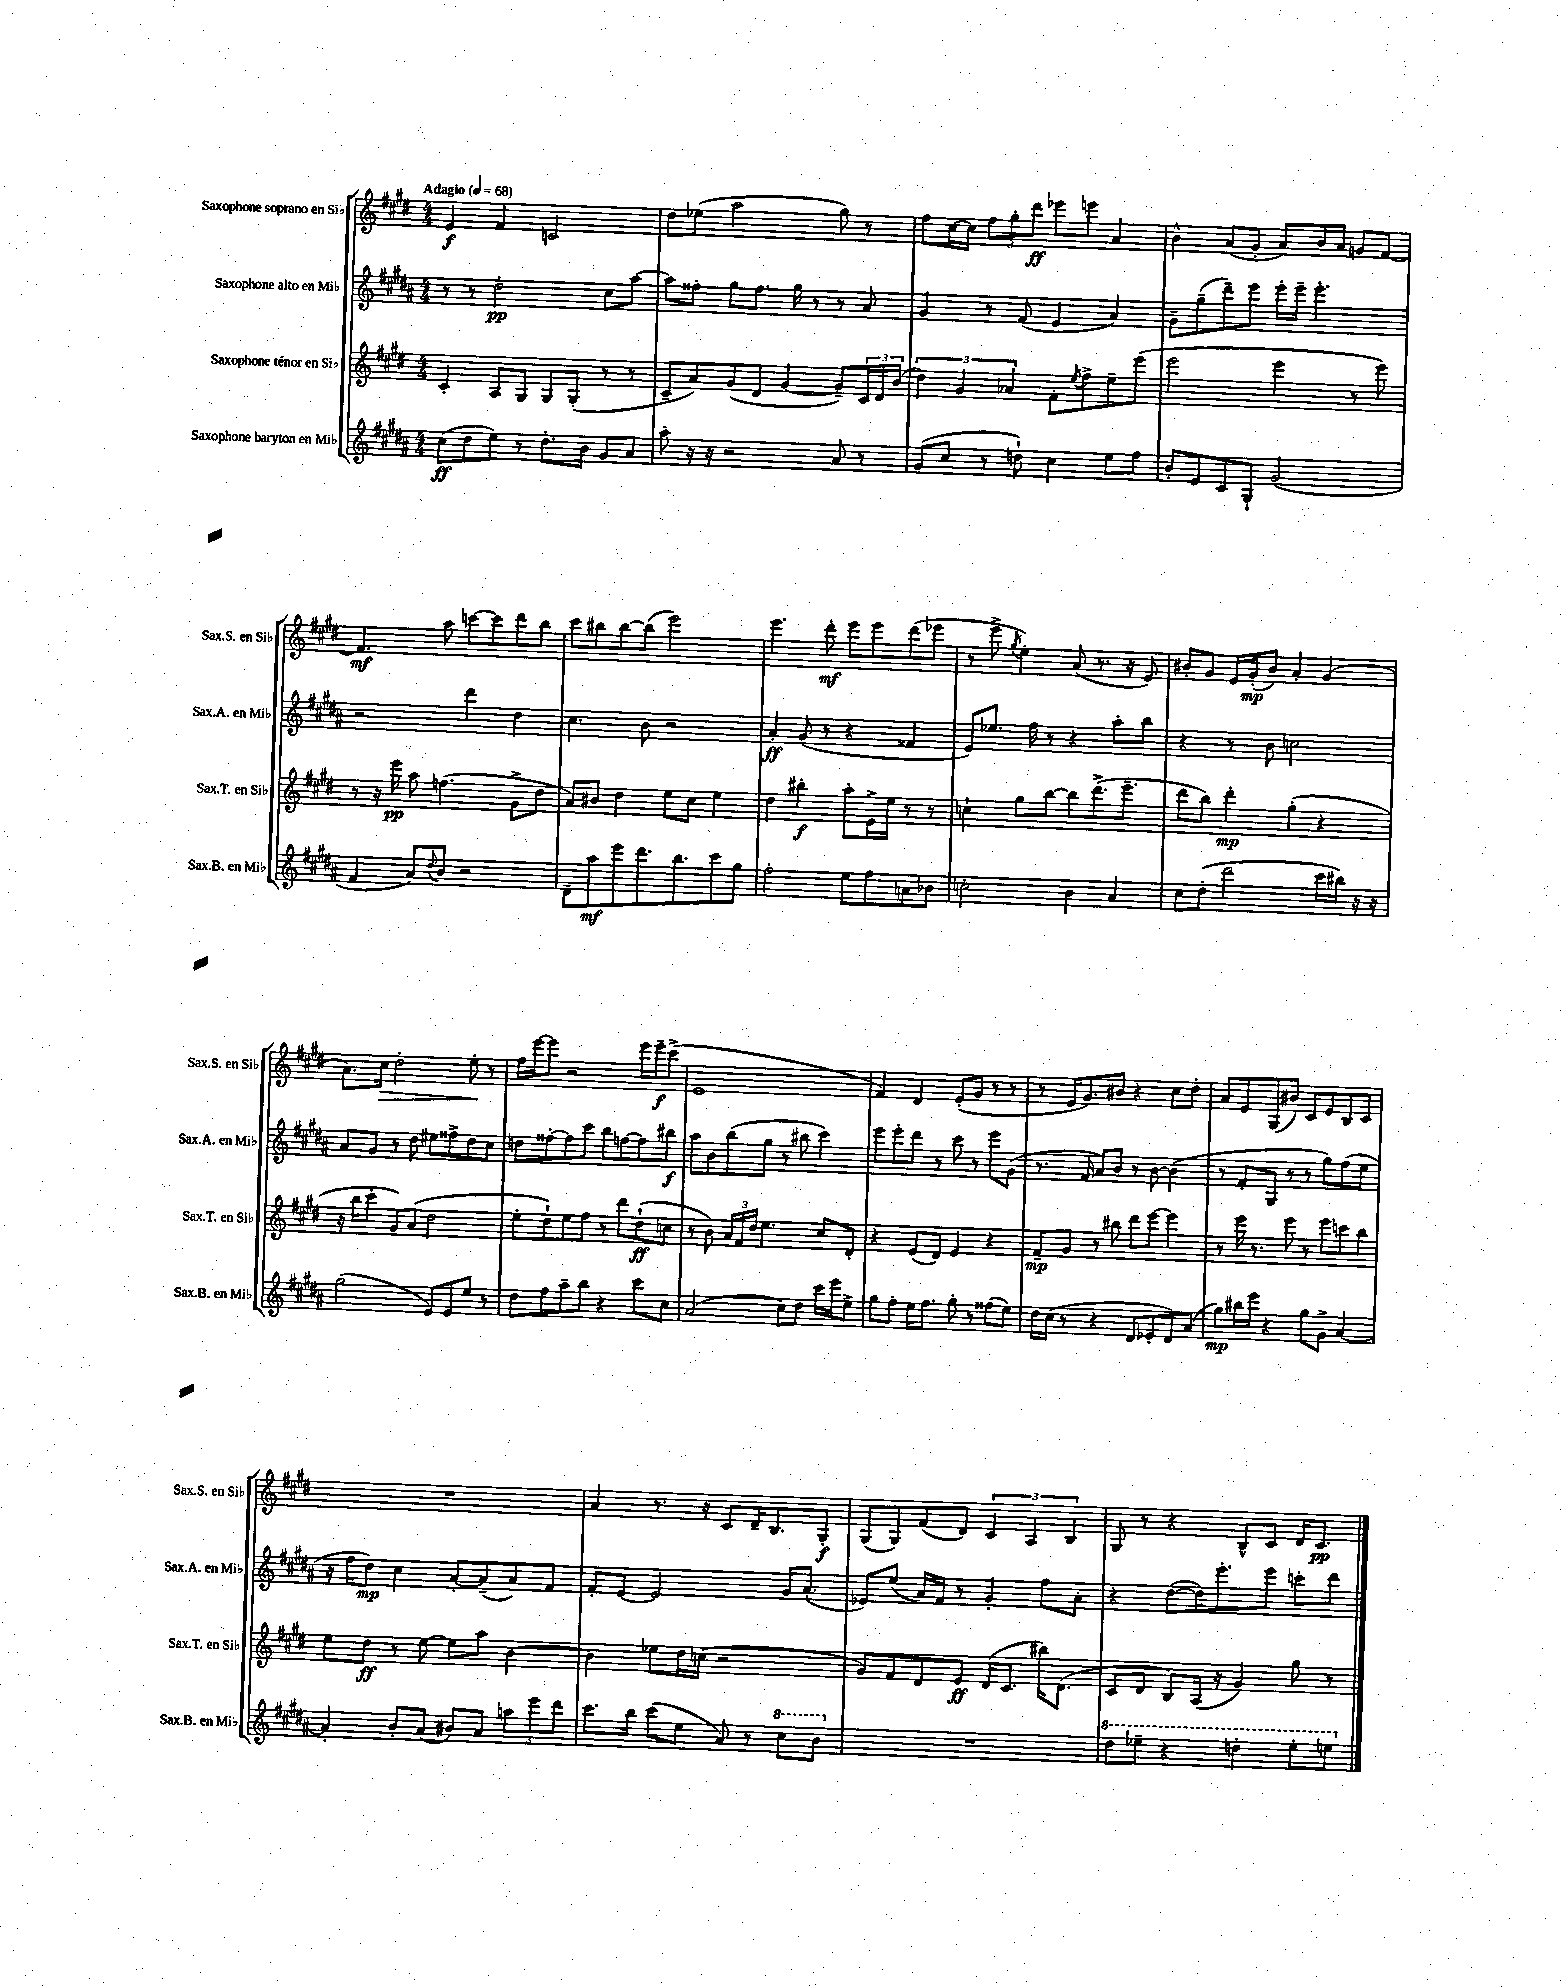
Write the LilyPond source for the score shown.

<<
\new StaffGroup <<
\new Staff = "s0" \with { instrumentName = "Saxophone soprano en Sib" shortInstrumentName = "Sax.S. en Sib" } {
    \clef treble \key e \major \numericTimeSignature \time 4/4 \tempo "Adagio" 4 = 68
    e'4\f fis'4 c'2 |
    dis''8 ees''8( a''2 gis''8) r8 |
    fis''8 cis''16~ cis''16 \tuplet 3/2 { fis''8 gis''8-. dis'''8\ff } ees'''8 e'''8 a'4 |
    b'4-^ a'8( gis'8-. a'8) b'16 a'16 g'8 fis'8~ |
    fis'4.\mf a''8 c'''8~ c'''8 dis'''8 b''8 |
    cis'''8 bis''8 bis''8~ bis''8( e'''2) |
    e'''4. dis'''8-.\mf e'''8 e'''8 dis'''8( ees'''8 |
    r8 e'''8-> \acciaccatura { gis''8 } e''4-.) a'8( r8. r16 e'8) |
    bis'8-. gis'8 e'16 gis'16-.\mp( bis'8) a'4-. gis'4( |
    a'8.) cis''16\> dis''2-. e''8-.\! r8 |
    fis''16 e'''16~ e'''8 r2 e'''16 e'''16--\f cis'''8->( |
    e'1 |
    fis'4) dis'4 e'8-.( gis'8 r8 r8 |
    r8 e'16 gis'8.) bis'8 r4 cis''8 dis''8-. |
    a'8 e'8 gis8( bis'8) cis'8 e'8 b8 cis'8 |
    R1 |
    a'4 r8. r16 cis'8 dis'16-- b8. gis8-.\f |
    gis8( gis8) fis'8( dis'8) \tuplet 3/2 { cis'4 a4 b4 } |
    gis8 r8 r4 b8-^ cis'8 dis'16 cis'8.\pp \bar "|." |
}
\new Staff = "s1" \with { instrumentName = "Saxophone alto en Mib" shortInstrumentName = "Sax.A. en Mib" } {
    \clef treble \key b \major \numericTimeSignature \time 4/4
    r8 r8 dis''2-.\pp cis''8 ais''8~ |
    ais''8 fisis''8-. gis''8 fisis''8. gis''16 r8 r8 ais'8 |
    gis'4 r8 fis'8( e'4 ais'4) |
    gis'8-- gis''8--( dis'''8--) e'''8 e'''16-. e'''16-- e'''4.-. |
    r2 dis'''4 dis''4 |
    cis''4. b'8 r2 |
    ais'4-.\ff gis'8( r8 r4 fisis'4 |
    e'8) ees''8. fis''16 r8 r4 ais''8-. b''8 |
    r4 r8 b'8 c''2 |
    ais'8 gis'8 r8 dis''8 eis''8 fisis''8-> dis''8 cis''8 |
    d''8 fisis''8~-. fisis''8 cis'''8 b''8 f''8~ f''8 bis''8\f |
    ais''8 b'8 b''8( gis''8 r8 bis''8 cis'''4) |
    e'''8 e'''8-. dis'''8 r8 cis'''8 r8 e'''8 gis'8( |
    r8. fis'16 ais'8) b'8 r8 b'8~ b'4( |
    r8 fis'8-. gis8 r8 r8 gis''8) fis''8( e''8 |
    r16 fis''16 dis''8\mp) cis''4 ais'8~-. ais'8--( ais'8) fis'8 |
    fis'8-. e'8~ e'2 gis'16 ais'8.-.( |
    ees'8) e''8( ais'16) fis'16 r8 gis'4-. fis''8 ais'8-. |
    r4 dis''8~( dis''16) e'''8.-. e'''8 c'''8-. dis'''8 \bar "|." |
}
\new Staff = "s2" \with { instrumentName = "Saxophone ténor en Sib" shortInstrumentName = "Sax.T. en Sib" } {
    \clef treble \key e \major \numericTimeSignature \time 4/4
    cis'4-. a8 gis8 gis8 gis8-.( r8 r8 |
    cis'8-- a'8) gis'8( dis'8 gis'4~ gis'8--) \tuplet 3/2 { cis'16 dis'16 b'16( } |
    \tuplet 3/2 { dis''4) gis'4 aes'4 } fis'8-. \acciaccatura { e''8 } fis''8-> e''8-- e'''8( |
    e'''2 e'''4 r8 e'''8) |
    r8 r16 e'''16\pp a''8 f''4.( gis'8-> dis''8 |
    a'8) bis'8 dis''4 e''8 cis''8 e''4 |
    dis''4 bis''4-.\f a''8-. e'16-> e''16 r8 r8 |
    c''4-! gis''8 b''8~ b''8 dis'''8.->( e'''8.-- |
    dis'''8 b''8) dis'''4-.\mp gis''4-.( r4 |
    r16 b''16 cis'''8-. gis'8) a'8( dis''2 |
    e''8-. dis''8-!) e''8 fis''8 r8 dis'''8 dis''8-!\ff( c''8 |
    r8 b'8) \tuplet 3/2 { a'16 fis'16 dis''16 } e''4. cis''8 dis'8-. |
    r4 e'8( dis'8) e'4 r4 |
    fis'8--\mp gis'8 r8 bis''8 dis'''8 e'''8~ e'''4 |
    r8 e'''16 r8. e'''8 r8 e'''8 c'''8 b''8 |
    e''8 dis''8\ff r8 e''8~ e''8 a''8 b'4~ |
    b'4 ees''8 dis''16 c''16( r2 |
    gis'8) fis'8 dis'8 e'8\ff dis'16( cis'8. bis''16) dis'8.( |
    cis'8 dis'8 b8) a16( r16 gis'4) gis''8 r8 \bar "|." |
}
\new Staff = "s3" \with { instrumentName = "Saxophone baryton en Mib" shortInstrumentName = "Sax.B. en Mib" } {
    \clef treble \key b \major \numericTimeSignature \time 4/4
    cis''8\ff( dis''8 e''8) r8 dis''8.-. b'16 gis'8 ais'8 |
    ais''8-. r16 r16 r2 ais'8 r8 |
    gis'8( cis''8 r8 d''8-!) cis''4 e''8 fis''8 |
    b'8-. e'8 cis'8 gis8-! gis'2( |
    fis'4 ais'8) \appoggiatura { dis''8 } b'8 r2 |
    dis'8-- ais''8\mf e'''8 dis'''8. b''8. cis'''8 gis''8 |
    fis''2-. e''8 fis''8 a'8 bes'8 |
    c''2-. b'4 ais'4 |
    cis''8 dis''8-.( dis'''2 cis'''16 bis''16) r16 r16 |
    gis''2( e'8) e'8 e''8 r8 |
    dis''8 fis''8 ais''8-- b''8 r4 cis'''8 cis''8 |
    ais'2( cis''8) dis''8 cis'''16 e'''16 e''8-> |
    gis''8 fis''8-. e''16 fis''8. gis''8-. r8 fisis''8( e''8) |
    dis''16 cis''16( r8 r4 dis'8 ees'8-. dis'8) ais'8( |
    gis''8\mp) bis''16 e'''16 r4 gis''8 gis'8-> ais'4~ |
    ais'4-. b'8-. ais'8( bis'8) ais'8 \tuplet 3/2 { a''8 e'''8 dis'''8 } |
    cis'''8. b''16 cis'''8( e''8 ais'8) r8 \ottava #1 cis'''8 b''8 \ottava #0 |
    R1 |
    \ottava #1 dis'''8 ees'''8-- r4 d'''4-. ees'''8-. e'''8 \ottava #0 \bar "|." |
}
>>
>>
\layout { \context { \Score \remove "Bar_number_engraver" } }
